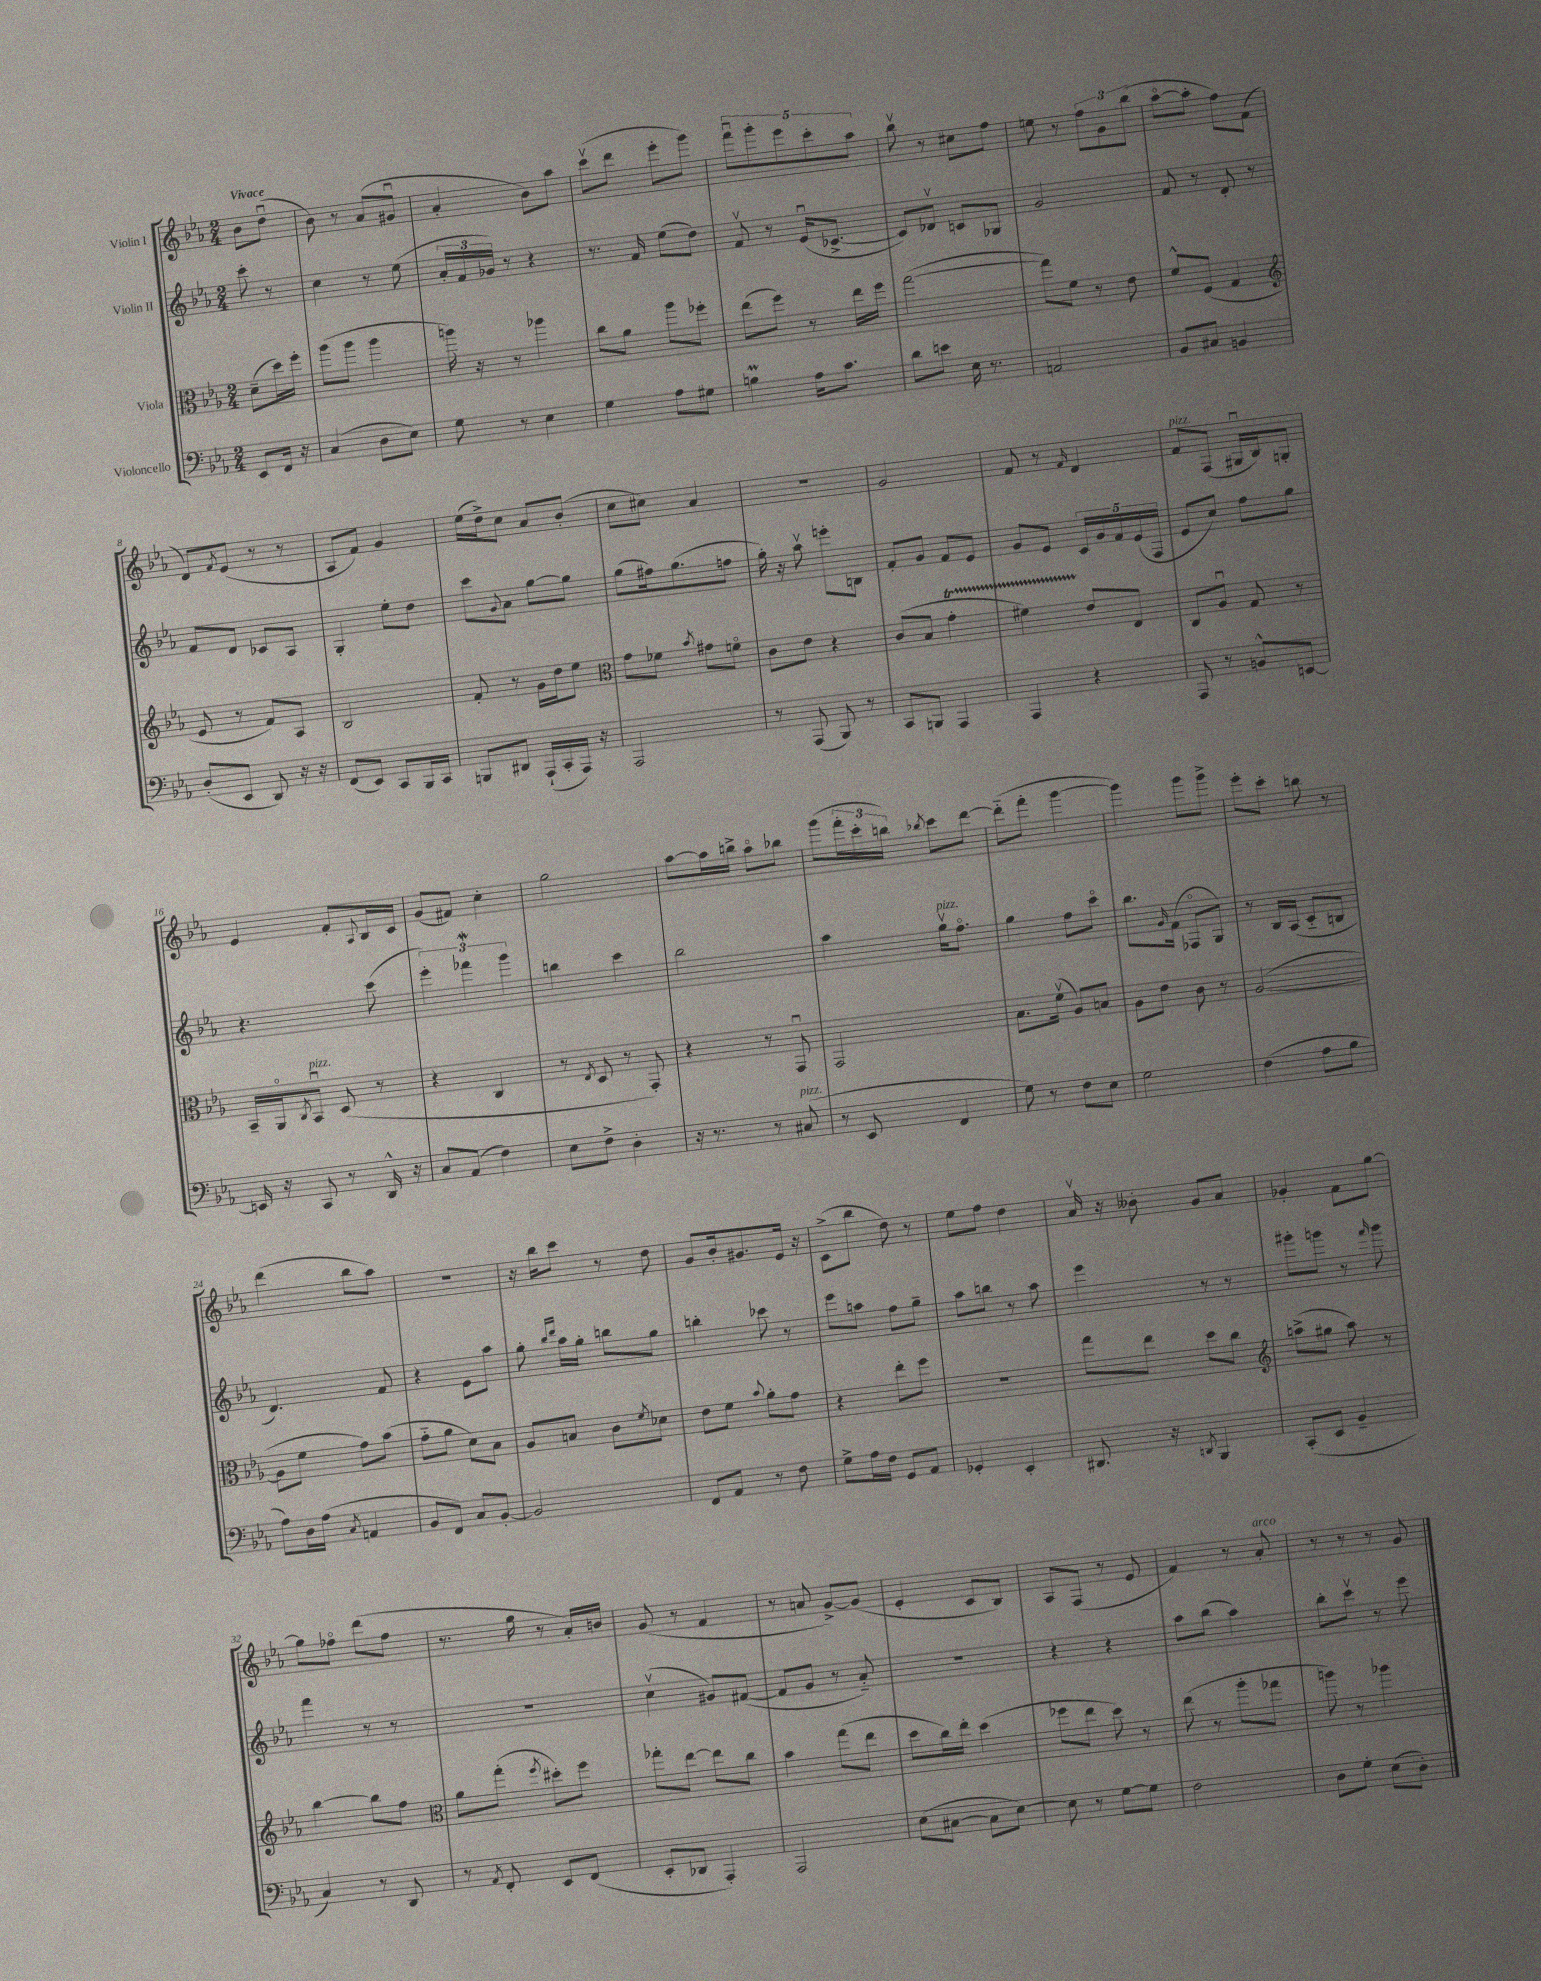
<<
\new StaffGroup <<
\new Staff = "s0" \with { instrumentName = "Violin I" } {
    \clef treble \key ees \major \numericTimeSignature \time 2/4 \partial 4 \tempo "Vivace"
    bes'8 d''8\downbow( |
    bes'8) r8 aes'8( gis'8\downbow |
    aes'4-. bes'8) aes''8 |
    c'''8\upbow( d'''8 ees'''8-. g'''8) |
    \tuplet 5/4 { f'''8\downbow g'''8-. ees'''8 c'''8-. aes''8 } |
    bes''8\upbow r8 cis''8 f''8 |
    e''8 r8 \tuplet 3/2 { f''8 g'8 bes''8( } |
    aes''8~\flageolet aes''8-. f''8) f'8( |
    d'8) \acciaccatura { f'8 } ees'8( r8 r8 |
    aes8 f'8) g'4 |
    ees''16( d''16->) c''8 aes'8 bes'8-.( |
    c''8 cis''8) aes'4 |
    r2 |
    g'2 |
    f'8 r8 \grace { f'16 } d'4 |
    f'8^\markup { \italic "pizz." } f8( gis16\downbow bes16) g8-. |
    ees'4 f'8-. \appoggiatura { aes8 } bes16 c'16 |
    g'8( fis'8) c''4-. |
    g''2 |
    aes''8~ aes''16 b''16-> aes''8\flageolet bes''8 |
    g'''8( \tuplet 3/2 { f'''16-. c'''16-. b''16) } \acciaccatura { bes''8 } c'''8 d'''8~ |
    d'''8-_( f'''8-. g'''4~ |
    g'''4) g'''8 g'''8-> |
    ees'''8-. c'''8-. b''8 r8 |
    d'''4( bes''8 aes''8) |
    R2 |
    r16 bes''16 c'''8 r8 d''8 |
    g'8 bes'16-. gis'8. ees'16 r16 |
    c'8->( bes''8 d''8) r8 |
    ees''8 f''8 d''4 |
    aes'16\upbow r16 beses'8-. g'8 aes'8 |
    ges'4-. f'8 g''8~ |
    g''8 fes''8\flageolet d'''8( fes''8 |
    r8. g''16 r8 aes'16-.) b'16 |
    g'8( r8 f'4 |
    r8 a'8 g'8~->) g'8( |
    ees'4-. c'8 bes8) |
    aes8 f8( r8 ees'8 |
    f'4) r8 aes'8-.^\markup { \italic "arco" } |
    r8 r8 r8 g'8 \bar "|." |
}
\new Staff = "s1" \with { instrumentName = "Violin II" } {
    \clef treble \key ees \major \numericTimeSignature \time 2/4 \partial 4
    c'''8-. r8 |
    c''4 r8 ees''8( |
    \tuplet 3/2 { aes'16-. f'16 ges'16) } r8 r4 |
    r8. f'16 ees''8( d''8) |
    f'8\upbow r8 ees'16\downbow( ces'8.~-> |
    ces'8) des'8\upbow c'8 ges8 |
    g'2 |
    f'8 r8 d'8-. r8 |
    f'8 d'8 ces'8 aes8 |
    g4-. ees''8-. d''8 |
    c'''8 \appoggiatura { g'8 } aes'8 g''8~ g''8 |
    g''8( fis''16) g''8.( f''8 |
    g''16-.) r16 aes''8\upbow e'''8-. b8 |
    f'8-. g'8 f'8 ees'8 |
    g'8 ees'8 \tuplet 5/4 { c'16 g'16 f'16 ees'16( f16 } |
    ees'8 c''8) f''8 g''8 |
    r4. c'''8( |
    \tuplet 3/2 { ees'''4-.) fes'''4\mordent g'''4 } |
    b''4 c'''4 |
    bes''2 |
    aes''4 g''16\upbow^\markup { \italic "pizz." } f''8.\flageolet |
    g''4 f''8 c'''8\flageolet |
    bes''8. \grace { g'16 } f'16( fes8\flageolet g8) |
    r8 bes16 aes16( c'8-_ b8 |
    d'4.) f'8 |
    r4 ees'8 aes''8 |
    g''8-. \grace { bes''16 d'''16 } aes''16 g''16-. b''8 g''8 |
    b''4-. ces'''8 r8 |
    ees'''8 a''8 f''8 g''8-- |
    aes''8 b''8 r8 aes''8 |
    ees'''4 r8 r8 |
    gis'''8-. g'''8 r8 \grace { f'''16 } g'''8 |
    f'''4 r8 r8 |
    r2 |
    c''4\upbow( gis'8) fis'8~( |
    fis'8 g'8 r8 aes'8-_) |
    r2 |
    r4 r4 |
    aes''8 bes''8( aes''4) |
    bes''8-. c'''8\upbow r8 ees'''8 \bar "|." |
}
\new Staff = "s2" \with { instrumentName = "Viola" } {
    \clef alto \key ees \major \numericTimeSignature \time 2/4 \partial 4
    d'8--( d''16) f''16-. |
    aes''8( aes''8 aes''4 |
    a''16) r16 r8 aes''4 |
    c''8 aes'8 aes''8 fes''8-. |
    ees''8( f''8) r8 ees''16 f''16 |
    g''2~( |
    g''8) f'8 r8 ees'8 |
    f'8-^ f8( g4 |
    \clef treble ees'8 r8 f'8) aes8 |
    bes2 |
    f'8-. r8 g'16 d''16 ees''8 |
    \clef alto g'8 fes'8 \acciaccatura { bes'8 } gis'8 f'8\flageolet |
    c'8 ees'8 r4 |
    c'8( bes8 g'4-.\startTrillSpan |
    fis'4) ees'8\stopTrillSpan ees8 |
    c8 aes8\downbow g8 r8 |
    bes,16-- aes,16\flageolet \acciaccatura { c8 } bes,8\downbow^\markup { \italic "pizz." } d8( r8 |
    r4 c4 |
    r8 \acciaccatura { ees8 } d8 r8 g,8-.) |
    r4 r8 g,8\downbow |
    g,2 |
    bes8. f'16\upbow( aes8) b8 |
    aes8 ees'8 c'8 r8 |
    aes2~( |
    aes8 f'8 g'8) bes'8( |
    g'8-_ aes'8 d'8) bes8 |
    aes8 b8 c'8 \acciaccatura { f'8 } des'8 |
    ees'8 f'8 \appoggiatura { bes'8 } aes'8-. g'8 |
    r4 ees''8-. f''8 |
    R2 |
    g''8 ees''8 d''8 c''8 |
    \clef treble a''8->( gis''8 a''8) r8 |
    bes''4~ bes''8 f''8 |
    \clef alto aes'8 g''8-.( \acciaccatura { f''8 } dis''8-.) f''8 |
    ges''8-. ees''8~ ees''8 c''8 |
    bes'4 g''8( ees''8 |
    d''8 c''16) ees''16-. d''4( |
    fes''8 ees''8 d''8) r8 |
    ees''8( r8 aes''8-. ges''8 |
    a''8) r8 aes''4 \bar "|." |
}
\new Staff = "s3" \with { instrumentName = "Violoncello" } {
    \clef bass \key ees \major \numericTimeSignature \time 2/4 \partial 4
    ees,8 f,16 r16 |
    c4( d8 ees8) |
    g8 r8 ees4 |
    g4 aes8 gis8 |
    b4\prall aes16 c'8. |
    d'8 e'8 ees16 r8. |
    a,2 |
    bes,8 cis8 b,4 |
    d8-.( ees,8 d,8) r16 r16 |
    f,8( ees,8) c,8 bes,,16 c,16 |
    b,,8 dis,8 aes,,16-!( c,16-. aes,,16) r16 |
    aes,,2 |
    r8 aes,,8( bes,,8) r8 |
    c,8 b,,8 aes,,4 |
    aes,,4 r4 |
    aes,,8 r8 b,8-^ e,8~ |
    e,16 r16 c,8 r8 d,16-^ r16 |
    c8 aes,8( f4) |
    ees8 f8-> d4-. |
    r16 r8. r8 cis8^\markup { \italic "pizz." }( |
    r8 ees,8 f,4 |
    g8) r8 f8 ees8 |
    g2 |
    f4( aes8 bes8 |
    aes8) d16 aes16( \acciaccatura { c8 } a,4 |
    bes,8 f,8) c8 bes,8~-. |
    bes,2 |
    f,8 aes,8 r8 f8 |
    g8-> aes16 f16 g,8 aes,8 |
    ges,4-. ees,4-. |
    dis,8. r16 \acciaccatura { d,8 } bes,,4 |
    c,8-.( ees,8 bes,4-- |
    c4) r8 d,8 |
    r8 \acciaccatura { aes,8 } f,8-. ees,8 f,8( |
    ees,8-. des,8 aes,,4-.) |
    aes,,2 |
    ees8( cis8~ cis8 ees8~) |
    ees8 r8 g8~ g8 |
    f2 |
    d8 g8-. ees8( d8-.) \bar "|." |
}
>>
>>
